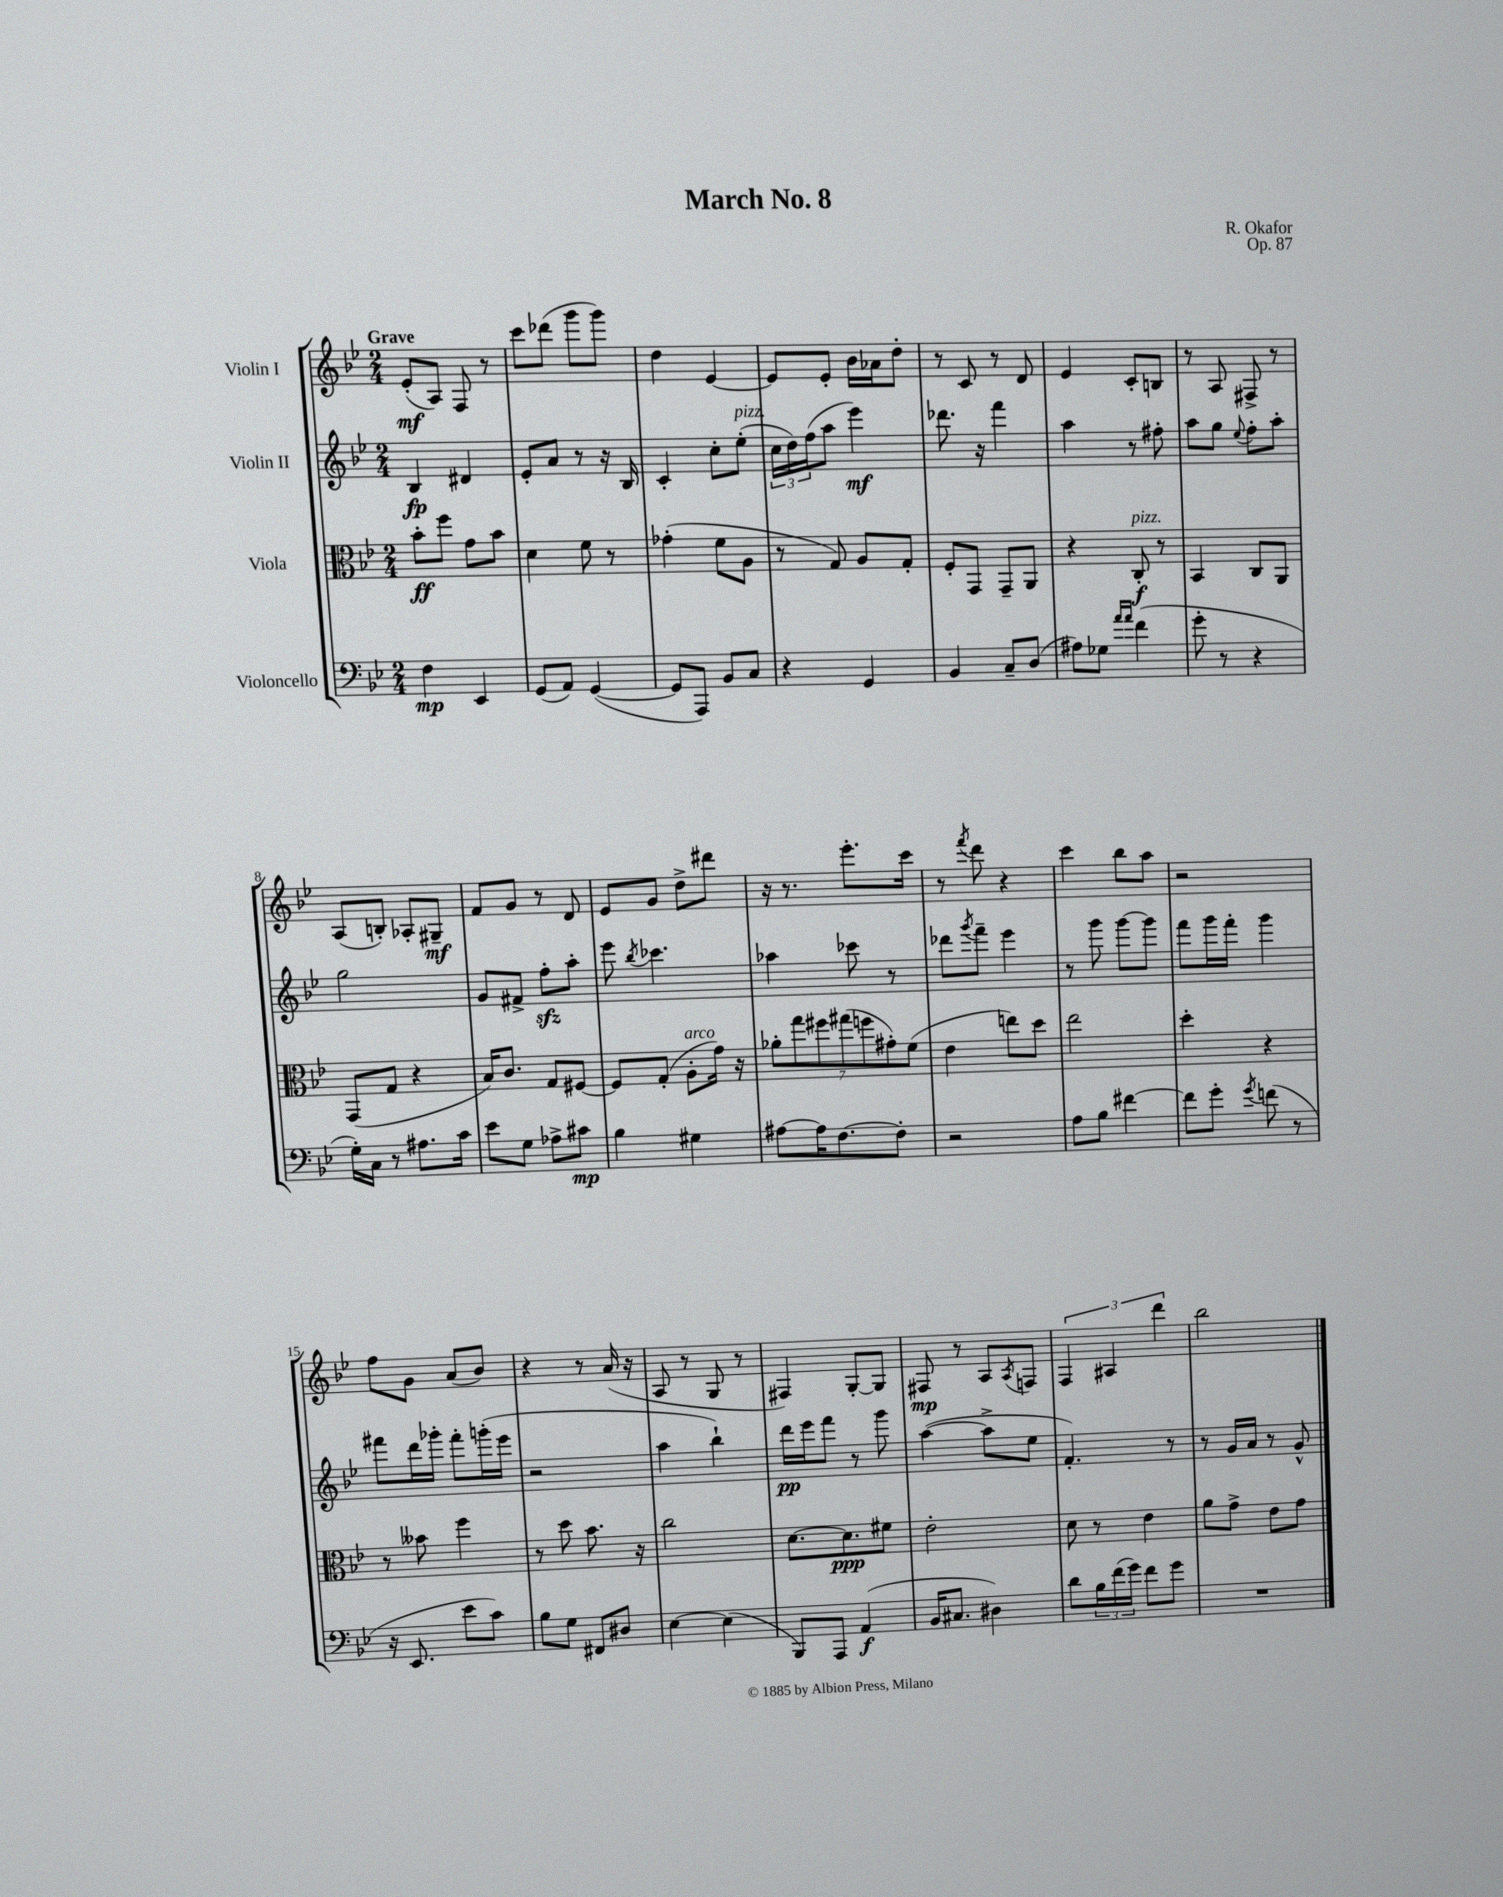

**kern	**dynam	**kern	**dynam	**kern	**dynam	**kern	**dynam
*part4	*part4	*part3	*part3	*part2	*part2	*part1	*part1
*staff4	*staff4	*staff3	*staff3	*staff2	*staff2	*staff1	*staff1
*I"Violoncello	*	*I"Viola	*	*I"Violin II	*	*I"Violin I	*
*clefF4	*	*clefC3	*	*clefG2	*	*clefG2	*
*k[b-e-]	*	*k[b-e-]	*	*k[b-e-]	*	*k[b-e-]	*
*M2/4	*	*M2/4	*	*M2/4	*	*M2/4	*
=1	=1	=1	=1	=1	=1	=1	=1
!	!	!	!	!	!	!LO:TX:a:B:t=Grave	!
4F\	mp	8b-'\L	ff	4B-/	fp	(8e-'/L	mf
.	.	8ff\J	.	.	.	8A/J)	.
4EE-/	.	8g\L	.	4d#X/	.	8F/	.
.	.	8b-\J	.	.	.	8r	.
=2	=2	=2	=2	=2	=2	=2	=2
(8GG/L	.	4d\	.	8e-'/L	.	8ccc\L	.
8AA/J)	.	.	.	8a/J	.	(8ddd-X\J	.
([4GG/	.	8f\	.	8r	.	8ggg\L	.
.	.	8r	.	16r	.	8ggg\J)	.
.	.	.	.	16B-/	.	.	.
=3	=3	=3	=3	=3	=3	=3	=3
8GG/L]	.	(4g-X'\	.	4c'/	.	4dd\	.
8AAA/J)	.	.	.	.	.	.	.
8BB-/L	.	8f\L	.	8cc'\L	.	[4e-/	.
!	!	!	!	!LO:TX:a:i:t=pizz.	!	!	!
8C/J	.	8A\J	.	(8ee-'\J	.	.	.
=4	=4	=4	=4	=4	=4	=4	=4
4r	.	8r	.	24cc\LL	.	8e-/L]	.
.	.	.	.	24dd\)	.	.	.
.	.	.	.	(24ff\J	.	.	.
.	.	8G/)	.	8aa\J	.	8e-'/J	.
4GG/	.	8A/L	.	4eee-\)	mf	16b-\LL	.
.	.	.	.	.	.	16a-X\J	.
.	.	8G'/J	.	.	.	8dd'\J	.
=5	=5	=5	=5	=5	=5	=5	=5
4BB-/	.	8F'/L	.	8.ddd-X\	.	8r	.
.	.	8GG/J	.	.	.	8c/	.
.	.	.	.	16r	.	.	.
8C~/L	.	8GG~/L	.	4fff\	.	8r	.
(8D/J	.	8AA/J	.	.	.	8d/	.
=6	=6	=6	=6	=6	=6	=6	=6
8A#X\L)	.	4r	.	4aa\	.	4e-/	.
8G-X\J	.	.	.	.	.	.	.
16qqa/LL	.	.	.	.	.	.	.
16qqa/JJ	.	.	.	.	.	.	.
!	!	!LO:TX:a:i:t=pizz.	!	!	!	!	!
(4f\	.	8C'/	f	8r	.	8c'/L	.
.	.	8r	.	8ff#X'\	.	8Bn/J	.
=7	=7	=7	=7	=7	=7	=7	=7
8g'\	.	4BB-/	.	8aa\L	.	8r	.
8r	.	.	.	8gg\J	.	8A/	.
.	.	.	.	8qqee-/	.	.	.
4r	.	8C/L	.	8ff'\L	.	8F#X^/	.
.	.	8AA/J	.	8aa'\J	.	8r	.
!!LO:LB:g=z
=8	=8	=8	=8	=8	=8	=8	=8
16G'\LL)	.	(8GG/L	.	2gg\	.	(8A/L	.
16C\JJ	.	.	.	.	.	.	.
8r	.	8G/J	.	.	.	8Bn'/J)	.
8.A#X\L	.	4r	.	.	.	8A-X'/L	.
.	.	.	.	.	.	8G#X~/J	mf
16c\Jk	.	.	.	.	.	.	.
=9	=9	=9	=9	=9	=9	=9	=9
8e-\L	.	16B-/KL)	.	8g/L	.	8f/L	.
.	.	8.c/J	.	.	.	.	.
8G\J	.	.	.	8f#X^/J	.	8g/J	.
8A-X^\L	.	8G/L	.	8ffzz'\L	.	8r	.
8c#X\J	mp	[8F#X/J	.	8aa'\J	.	8d/	.
=10	=10	=10	=10	=10	=10	=10	=10
4B-\	.	8F#/L]	.	8eee-\	.	8e-/L	.
.	.	.	.	8qbb-/	.	.	.
.	.	(8G'/J	.	4.ccc-X\	.	8g/J	.
!	!	!LO:TX:a:i:t=arco	!	!	!	!	!
4G#X\	.	8A'\L	.	.	.	8dd^\L	.
.	.	16g\Jk)	.	.	.	8ddd#X\J	.
.	.	16r	.	.	.	.	.
=11	=11	=11	=11	=11	=11	=11	=11
[8A#X\L	.	14a-X'\L	.	4aa-X\	.	16r	.
.	.	.	.	.	.	8.r	.
.	.	14gg\	.	.	.	.	.
16A#\K]	.	.	.	.	.	.	.
.	.	14ff#X\	.	.	.	.	.
[8.F\	.	.	.	.	.	.	.
.	.	(14gg#X\	.	.	.	.	.
.	.	.	.	8ccc-X\	.	8.eee-'\L	.
.	.	14ffn\	.	.	.	.	.
.	.	14g#X'\)	.	.	.	.	.
8F'\J]	.	.	.	8r	.	.	.
.	.	(14f\J	.	.	.	.	.
.	.	.	.	.	.	16ccc\Jk	.
=12	=12	=12	=12	=12	=12	=12	=12
2r	.	4e-\	.	8ddd-X\L	.	8r	.
.	.	.	.	8qggg/	.	8qfff/	.
.	.	.	.	8fff~\J	.	8ddd\	.
.	.	8een\L)	.	4eee-\	.	4r	.
.	.	8dd\J	.	.	.	.	.
=13	=13	=13	=13	=13	=13	=13	=13
8A\L	.	2ee-\	.	8r	.	4ccc\	.
8B-\J	.	.	.	8ggg\	.	.	.
[4f#X\	.	.	.	[8ggg\L	.	8bb-\L	.
.	.	.	.	8ggg\J]	.	8aa\J	.
=14	=14	=14	=14	=14	=14	=14	=14
8f#\L]	.	4dd'\	.	8fff\L	.	2r	.
8g'\J	.	.	.	16ggg\L	.	.	.
.	.	.	.	16fff'\JJ	.	.	.
8qg/	.	.	.	.	.	.	.
(8fn\	.	4r	.	4ggg\	.	.	.
8r	.	.	.	.	.	.	.
!!LO:LB:g=z
=15	=15	=15	=15	=15	=15	=15	=15
16r	.	8r	.	8fff#X\L	.	8ff\L	.
8.EE-/	.	.	.	.	.	.	.
.	.	8b--X\	.	16ddd\L	.	8g\J	.
.	.	.	.	16ggg-X'\JJ	.	.	.
8e-\L	.	4ff\	.	8fff#'\L	.	(8a/L	.
8c\J)	.	.	.	(16gggn'\L	.	8b-/J)	.
.	.	.	.	16eee-\JJ	.	.	.
=16	=16	=16	=16	=16	=16	=16	=16
8B-\L	.	8r	.	2r	.	4r	.
8G\J	.	8dd\	.	.	.	.	.
8FF#X/L	.	8.b-\	.	.	.	8r	.
8D#X/J	.	.	.	.	.	(16a/	.
.	.	16r	.	.	.	16r	.
=17	=17	=17	=17	=17	=17	=17	=17
[4E-\	.	2cc\	.	4aa\	.	8A/	.
.	.	.	.	.	.	8r	.
(4E-\]	.	.	.	4bb-`\)	.	8G/	.
.	.	.	.	.	.	8r	.
=18	=18	=18	=18	=18	=18	=18	=18
8BBB-/L)	.	[8.d\L	.	16ddd\LL	pp	4F#X/)	.
.	.	.	.	16eee-\J	.	.	.
8AAA/J	.	.	.	8fff\J	.	.	.
.	.	8.d\]	ppp	.	.	.	.
(4AA/	f	.	.	8r	.	[8G'/L	.
.	.	8f#X\J	.	8ggg\	.	8G/J]	.
=19	=19	=19	=19	=19	=19	=19	=19
16BB-/KL	.	2e-'\	.	([4aa\	.	8F#X/	mp
8.C#X/J	.	.	.	.	.	.	.
.	.	.	.	.	.	8r	.
4D#X\)	.	.	.	8aa^\L]	.	8A/L	.
.	.	.	.	.	.	8qA/	.
.	.	.	.	8ee-\J	.	8Fn/J	.
=20	=20	=20	=20	=20	=20	=20	=20
8d\L	.	8d\	.	4.f'/)	.	6F/	.
24B-\L	.	8r	.	.	.	.	.
(24f\	.	.	.	.	.	6A#X/	.
24g\JJ)	.	.	.	.	.	.	.
8f\L	.	4e-\	.	.	.	.	.
.	.	.	.	.	.	6ddd\	.
8g\J	.	.	.	8r	.	.	.
=21	=21	=21	=21	=21	=21	=21	=21
2r	.	8a\L	.	8r	.	2bb-\	.
.	.	8g^\J	.	16g/LL	.	.	.
.	.	.	.	16a/JJ	.	.	.
.	.	8e-\L	.	8r	.	.	.
.	.	8g\J	.	8g^^/	.	.	.
==	==	==	==	==	==	==	==
*-	*-	*-	*-	*-	*-	*-	*-
